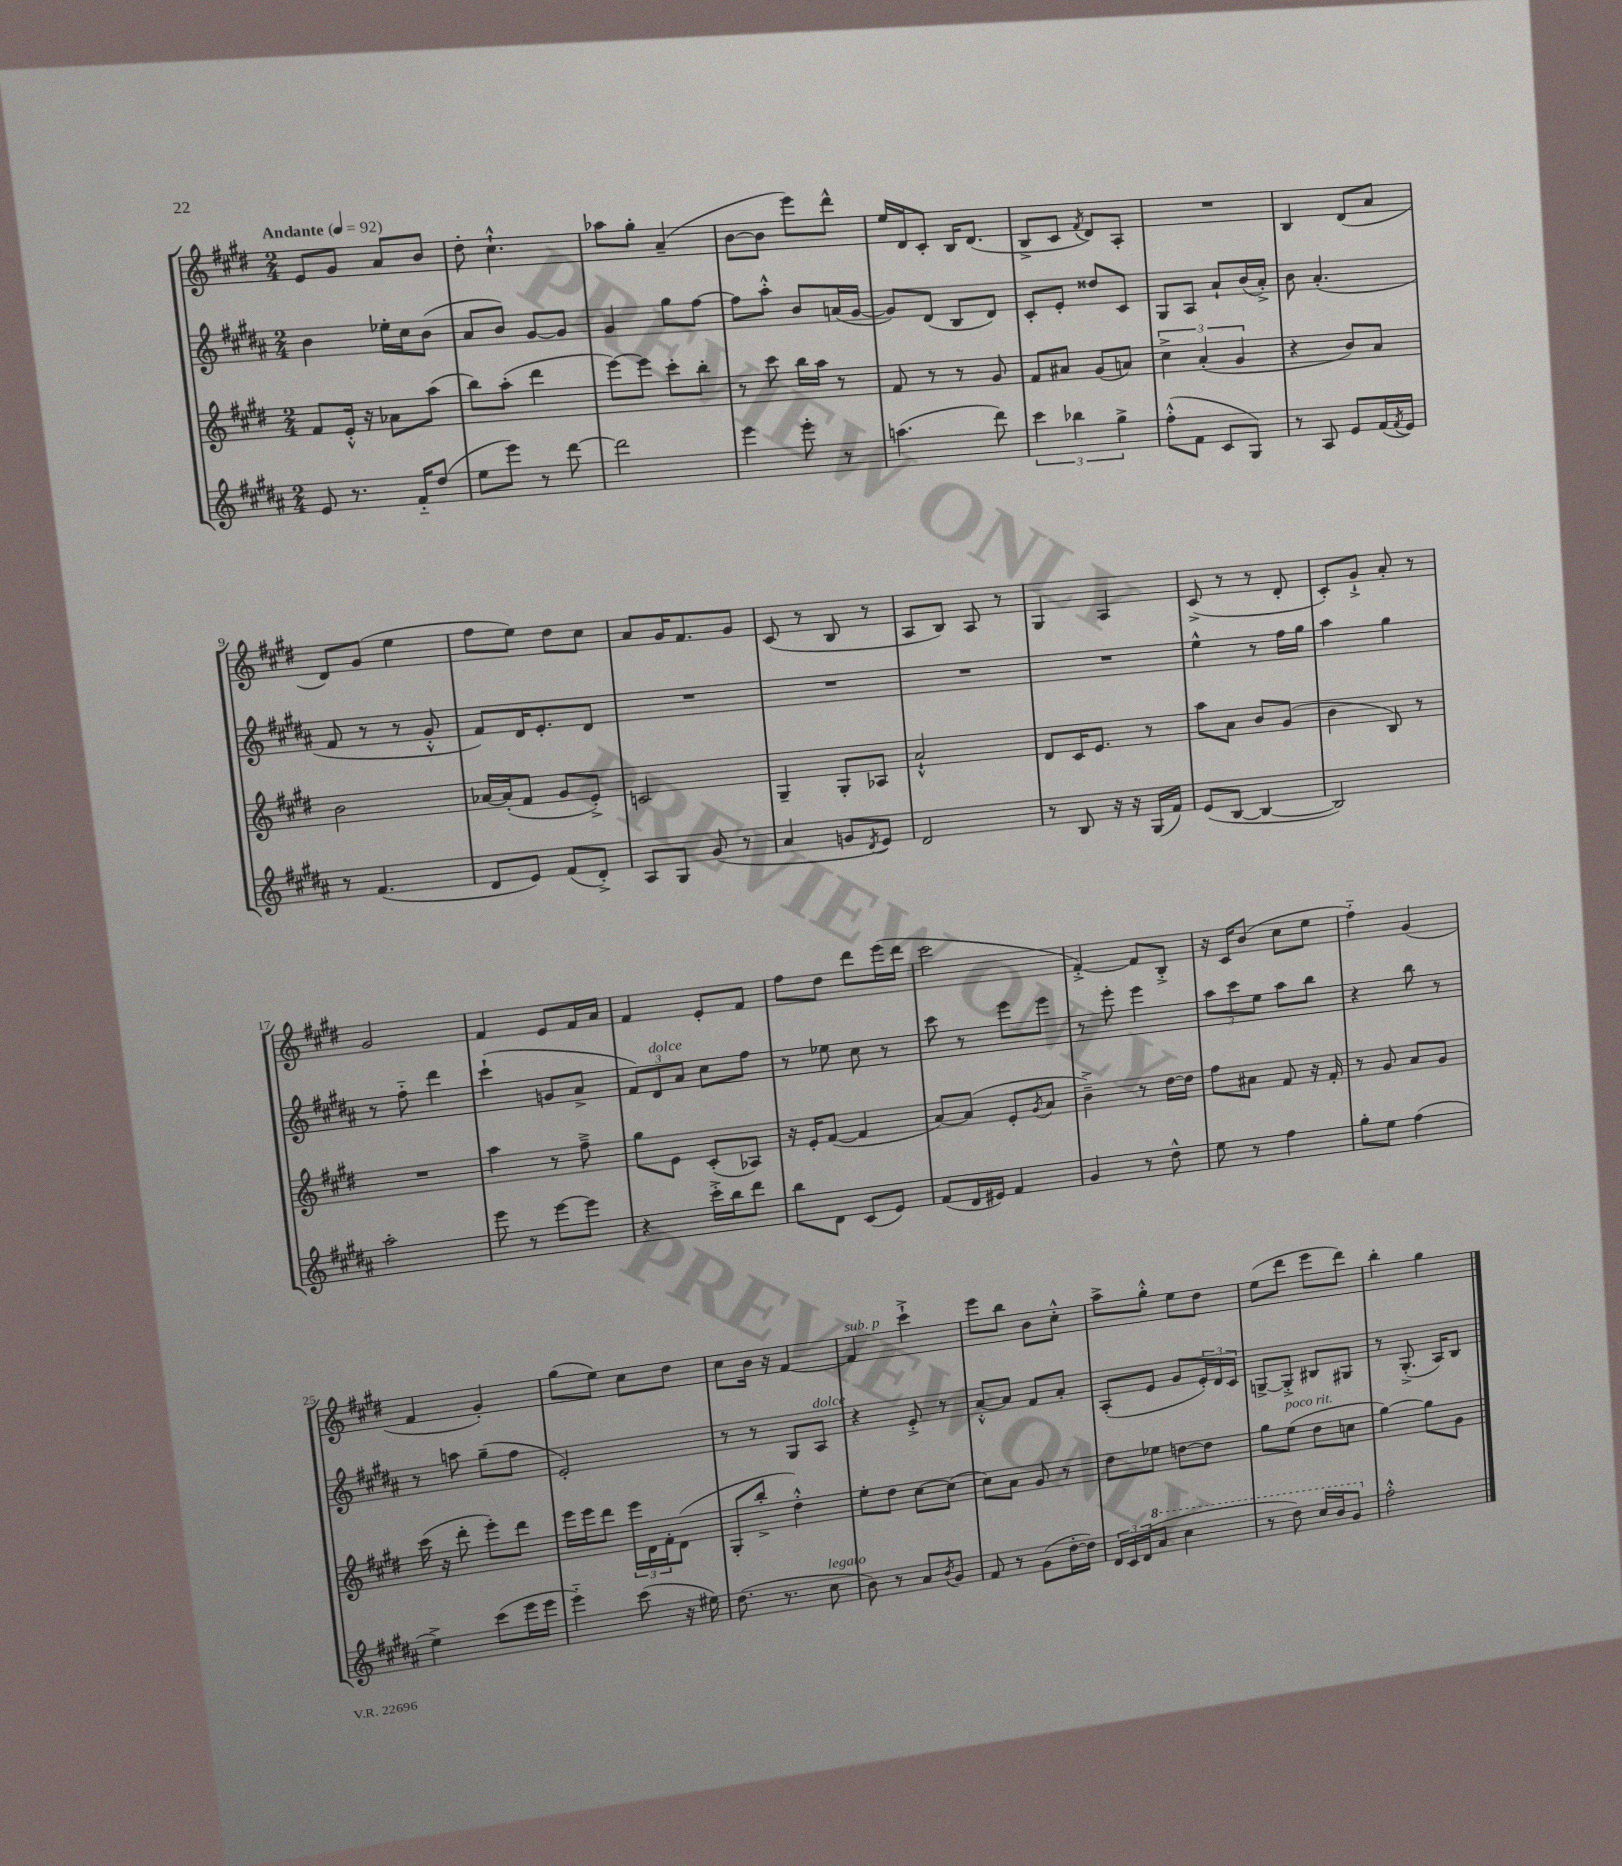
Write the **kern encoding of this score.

**kern	**kern	**kern	**kern
*staff4	*staff3	*staff2	*staff1
*clefG2	*clefG2	*clefG2	*clefG2
*k[f#c#g#d#a#]	*k[f#c#g#d#]	*k[f#c#g#d#a#]	*k[f#c#g#d#]
*M2/4	*M2/4	*M2/4	*M2/4
*MM92	*MM92	*MM92	*MM92
8e	8f#	4b	8e
8.r	16e'^^	.	8g#
.	16r	.	.
.	8a-	16ee-'	8a
16f#'~	.	16cc#	.
(8dd#	(8aa	(8b	8b
=	=	=	=
8ee	8bb)	8a#	8dd#'
8eee)	(8aa'	8b)	4.cc#`^^
8r	4ddd#	[8g#	.
[8ddd#	.	8g#]	.
=	=	=	=
2ddd#]	[8eee)	4g#	8aa-
.	8eee]	.	8gg#'
.	8ccc#'	8gg#	(4a~
.	8bb'	[8ff#	.
=	=	=	=
4eee	8r	8ff#]	[8b
.	8ccc#	8aa#'^^	8b]
8eee'	16bb	8b	8eee)
.	16aa	.	.
8r	8r	(16a	8ddd#^^
.	.	[16g#	.
=	=	=	=
(4.aa	8f#	8g#])	16ee
.	.	.	16d#
.	8r	(8d#	8c#'
.	8r	8B	16B
.	.	.	(8.d#
8ddd#)	8g#	8d#)	.
=	=	=	=
6ccc#	8f#	8c#'	8B^
.	8a#	8e'	8c#
6bb-	.	.	.
.	.	.	8qf#
.	(8g#	8dd##	8d#)
6gg#^	.	.	.
.	8a)	8c#	8A'
=	=	=	=
(8ff#'^^	6cc#^	8G#	2r
8f#	.	8A#	.
.	(6a'	.	.
8c#	.	8a#`	.
.	6g#	.	.
8G#)	.	(16b	.
.	.	16a#'^)	.
=	=	=	=
8r	4r	8b	4B
8A#	.	(4.a#'	.
8e	8b)	.	(8d#
(16f#	8a	.	8a
8qf#	.	.	.
16e)	.	.	.
=	=	=	=
8r	2b	8f#	8d#)
(4.f#	.	8r	(8g#
.	.	8r	4ee
.	.	8g#'^^	.
=	=	=	=
8d#	[16a-	8f#)	8ff#
.	(16a-']	.	.
8e)	8f#	16d#	8ee)
.	.	8.e'	.
(8f#	8g#	.	8dd#
8d#'^)	8e'^)	8d#	8cc#
=	=	=	=
8A#	2c	2r	8a
8G#	.	.	16g#
.	.	.	8.f#
(8g#	.	.	.
8r	.	.	8g#
=	=	=	=
4a#	4G#~	2r	(8c#
.	.	.	8r
8g	8G#'	.	8B
8qd#	.	.	.
8e)	8A-	.	8r
=	=	=	=
2d#	2a`^^	2r	8A
.	.	.	8B)
.	.	.	8A
.	.	.	8r
=	=	=	=
8r	8d#	2r	4G#
8B	16c#	.	.
.	8.e	.	.
16r	.	.	4A
16r	.	.	.
(16G#	8r	.	.
16f#)	.	.	.
=	=	=	=
(8e	8aa	4ee^^	(8c#^
[8B	8a	.	8r
4B_	8b	8r	8r
.	(8g#	16ff#	8d#'
.	.	16gg#	.
=	=	=	=
2B])	4b	4aa#	8c#')
.	.	.	8g#`^
.	8B)	4gg#	8a'
.	8r	.	8r
=	=	=	=
2aa#'	2r	8r	2g#
.	.	8ff#'~	.
.	.	4ddd#	.
=	=	=	=
8eee	4aa	(4ccc#`	4f#
8r	.	.	.
[8eee	8r	8g	8e
8eee]	8ff#~^	8a#^	16f#
.	.	.	16a
=	=	=	=
4r	8gg#	12f#)	4f#
.	.	12d#	.
.	8e	.	.
.	.	12a#	.
16ccc#'^	(8c#'	8cc#	8e'
16bb	.	.	.
8ddd#	8A-)	8ff#	8f#
=	=	=	=
8bb	16r	8r	8ff#
.	16e'	.	.
8d#	([8f#	8ee-	8dd#
(8c#	4f#]	8cc#	8ddd#
8e)	.	8r	(16eee
.	.	.	16ddd#
=	=	=	=
(8f#	[8a)	8ccc#	2ccc#
16d#	(8a]	8r	.
16e#)	.	.	.
4f#	8e'	8eee	.
.	8qg#	.	.
.	8a	8eee	.
=	=	=	=
4g#	4b~^)	8r	[4f#'^)
.	.	8eee'	.
8r	8r	4eee	8f#]
8dd#^^	[16dd#	.	8B'^
.	16dd#]	.	.
=	=	=	=
8ee	8ff#	12aa#	16r
.	.	.	16c#
.	.	12ccc#	.
8r	8a#	.	(8b
.	.	12ee	.
4ff#	8f#	8aa#	8cc#
.	16r	8bb	8ee
.	16f#'	.	.
=	=	=	=
8gg#'	8r	4r	4ff#'~)
8ee	8g#	.	.
(4ff#	8a	8bb	(4g#
.	8g#	8r	.
=	=	=	=
4ee^)	(16ccc#	8r	4f#
.	16r	.	.
.	8ddd#'	8aa	.
(8ccc#	8eee')	(8gg#~	4g#')
16eee	8ddd#	8ff#	.
16eee	.	.	.
=	=	=	=
4eee'~)	16eee	2e')	(8gg#
.	16eee	.	.
.	8ddd#	.	8ee)
(8ccc#	24eee	.	8cc#
.	24d#	.	.
.	24f#'	.	.
16r	(8d#	.	8dd#
16ee#)	.	.	.
=	=	=	=
(8.dd#	8G#'	8r	8cc#
.	8bb'^	8r	16b
8.r	.	.	16r
.	4dd#'^^)	8G#	[4f#
8cc#	.	8A#	.
=	=	=	=
8b)	8ee'	4r	4f#]
8r	8dd#	.	.
8a#	[8cc#	8e'^	4ccc#`^
8qb	.	.	.
8g#	(8cc#]	8r	.
=	=	=	=
8f#	8cc#)	[8a#'^^	8eee
8r	8a	8a#]	8bb
(8g#	8g#	8f#	8b
[16dd#'	8r	8a#'	8cc#'^^
16dd#])	.	.	.
=	=	=	=
24d#	8dd#	(8A#'	8aa^
24c#	.	.	.
(24d#	.	.	.
8aa#	8ee-	8e	8gg#'^^
4ccc#	[8dd	8g#	8ee
.	8dd]	24e')	8dd#
.	.	24d#	.
.	.	24c#	.
=	=	=	=
8r	8gg#	[8G^	(8ee
8ddd#)	(8ee	8G'^]	8ddd#
16ccc#	8dd#	8B#	8eee
16bb	.	.	.
8gg#	8cc	8G#	8ddd#)
=	=	=	=
2ff#'^^	[4gg#)	8r	4bb'
.	.	(8.G#'^	.
.	8gg#]	.	4gg#
.	.	16A#)	.
.	8g#	8B	.
==	==	==	==
*-	*-	*-	*-
